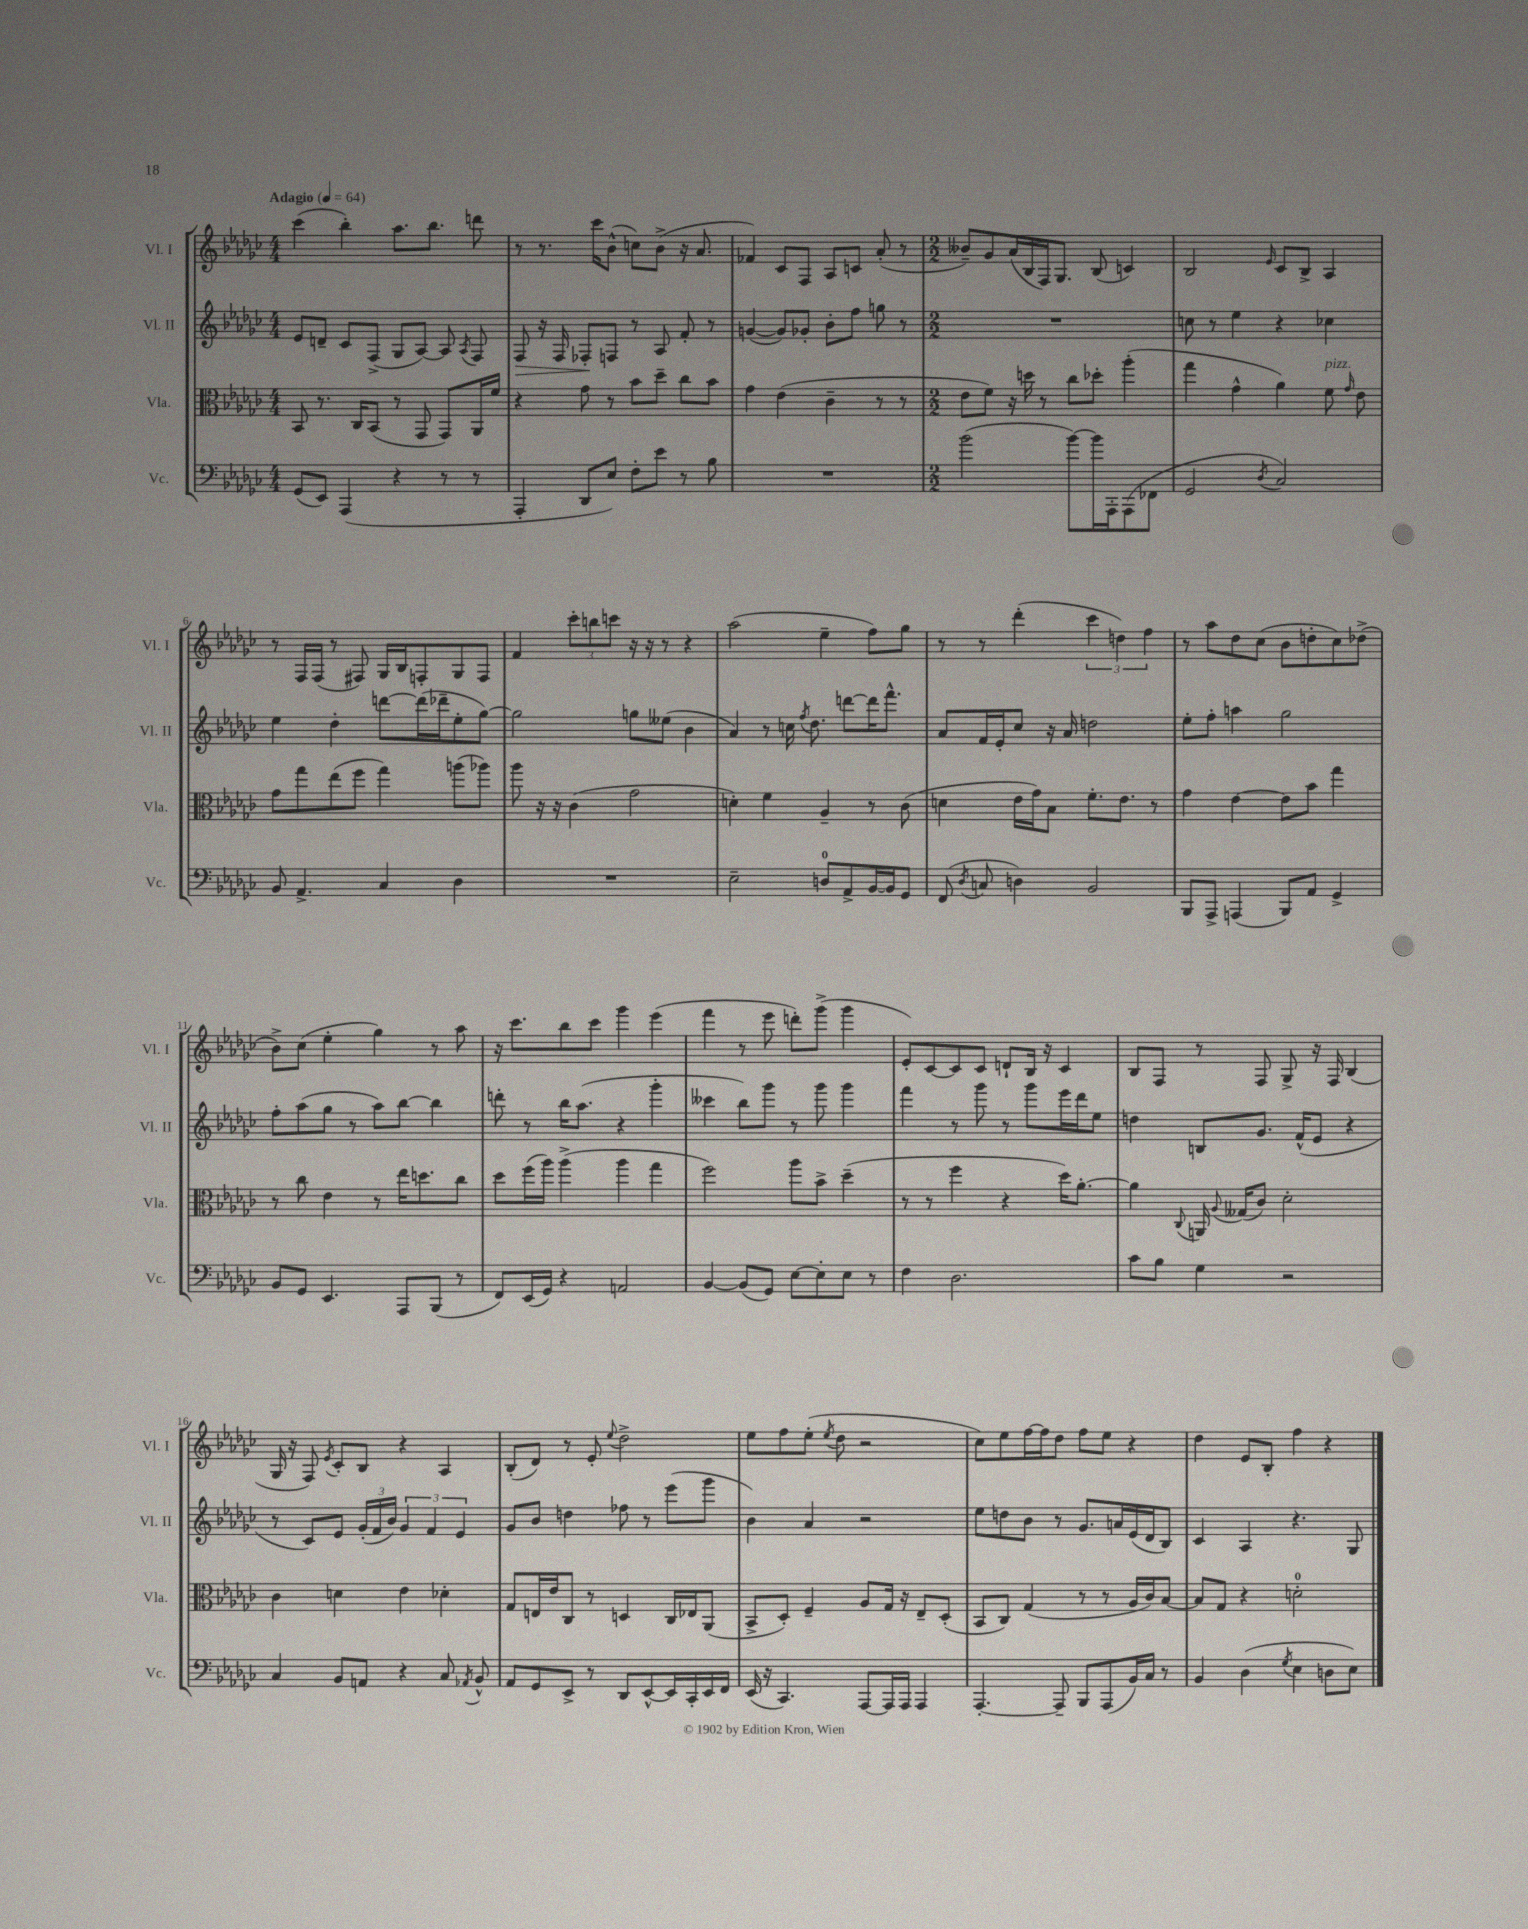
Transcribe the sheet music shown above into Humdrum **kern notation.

**kern	**kern	**kern	**kern
*staff4	*staff3	*staff2	*staff1
*clefF4	*clefC3	*clefG2	*clefG2
*k[b-e-a-d-g-c-]	*k[b-e-a-d-g-c-]	*k[b-e-a-d-g-c-]	*k[b-e-a-d-g-c-]
*M4/4	*M4/4	*M4/4	*M4/4
*MM64	*MM64	*MM64	*MM64
(8GG-	8BB-	8e-	(4ccc-
8EE-)	8.r	8d~	.
(4AAA-	.	8c-	4bb-')
.	16C-	.	.
.	(8BB-	(8F^	.
4r	8r	8G-	8.aa-
.	8GG-	[8A-)	.
.	.	.	8.bb-
8r	8GG-)	8A-]	.
.	.	8qA-	.
8r	16AA-	8F	8ddd
.	16f	.	.
=	=	=	=
4AAA-'	4r	8F	8r
.	.	16r	8.r
.	.	16F	.
8DD-	8g-	8F-'	.
.	.	.	16ccc-
8E-)	8r	8F	(8b-^^
8F'	8b-	8r	8cc)
8e-	8dd-~	8A-	(8b-^
8r	8cc-	8f'	16r
.	.	.	8.a-
8B-	8b-	8r	.
=	=	=	=
1r	4g-	([4g	4f-)
.	(4e-	8g])	8c-
.	.	8g-'	8F
.	4c-~	8b-'	8A-
.	.	8ff	8c
.	8r	8gg	(8a-'
.	8r	8r	8r
=	=	=	=
*M2/2	*M2/2	*M2/2	*M2/2
(2b-	8e-	1r	8b--~)
.	8f)	.	8g-
.	16r	.	(16a-
.	16dd	.	16B-
.	8r	.	16F)
.	.	.	8.G-
[8b-)	8cc-	.	.
16b-]	8dd-'	.	(8B-
16AAA-'	.	.	.
(8AAA-	(4aa-'	.	4c)
8FF-	.	.	.
=	=	=	=
2GG-	4gg-	8cc	2B-
.	.	8r	.
.	4g-^^	4ee-	.
8qD-	.	.	16qqe-
2C-)	4a-)	4r	8c-
.	.	.	8B-^
.	8f	4cc-	4A-
.	16qqg-	.	.
.	8e-	.	.
=	=	=	=
8BB-	8g-	4ee-	8r
4.AA-^	8gg-	.	16F
.	.	.	(16F
.	(8ee-	4dd-'	8r
.	8ff	.	8F#)
4C-	4gg-)	[8ddd	16G-
.	.	.	16B-
.	.	(16ddd]	8F'
.	.	16ddd-~	.
4D-	(8aa	8ee-'	8G-
.	8aa-)	[8gg-)	8F
=	=	=	=
1r	8aa-	2gg-]	4f
.	16r	.	.
.	16r	.	.
.	(4c-	.	12ccc-'
.	.	.	12bb
.	.	.	12ccc
.	2g-	8gg	16r
.	.	.	16r
.	.	(8ee--	8r
.	.	4b-	4r
=	=	=	=
2E-~	4d')	4a-)	(2aa-
.	4f	8r	.
.	.	16cc	.
.	.	8qff	.
.	.	8.dd-	.
8D	4A-~	.	4ee-~
8AA-^	.	[8ddd	.
[16BB-	8r	16ddd]	8ff)
16BB-]	.	8.fff^^	.
8GG-	(8c-	.	8gg-
=	=	=	=
(8FF	4d	8a-	8r
8qD-	.	.	.
8C	.	16f	8r
.	.	16e-'	.
4D)	16e-	8cc-	(4ddd-'
.	16g-)	.	.
.	8B-	16r	.
.	.	16a-	.
2BB-	8.f'	2dd	6ccc-
.	.	.	6dd)
.	8.e-	.	.
.	.	.	6ff
.	8r	.	.
=	=	=	=
8BBB-	4g-	8ee-'	8r
8AAA-^	.	8ff'	8aa-
(4AAA	[4e-	4aa	8dd-
.	.	.	(8cc-
8BBB-)	8e-]	2gg-	8b-
8AA-	8b-	.	8dd'
4GG-^	4gg-	.	8cc-)
.	.	.	(8dd-^
=	=	=	=
8BB-	8r	8ff'	8b-^)
8GG-	8cc-	(8aa-	(8cc-
4.EE-	4e-	8gg-	4ee-'
.	.	8r	.
.	8r	8aa-)	4gg-)
8AAA-	16ee-	[8bb-	.
.	8.dd	.	.
(8BBB-	.	4bb-]	8r
8r	8cc-	.	8aa-
=	=	=	=
8FF)	8dd-	8ddd'	16r
.	.	.	8.ccc-
(16EE-	(16ff	8r	.
16GG-)	16aa-)	.	.
4r	(4aa-^	16bb-	8bb-
.	.	(8.aa-	.
.	.	.	8ccc-
2AA	4aa-	4r	4ggg-
.	4gg-	4ggg-'	(4eee-
=	=	=	=
[4BB-	2ff)	4ccc--	4fff
(8BB-]	.	8bb-)	8r
8GG-)	.	8ggg-	8eee-
[8E-	8aa-	8r	8ddd')
8E-']	8b-^	8ggg-	(8ggg-^
8E-	(4dd-~	4ggg-	4ggg-
8r	.	.	.
=	=	=	=
4F	8r	4fff	8e-')
.	8r	.	[8c-
2.D-	4ff	8r	8c-]
.	.	8ggg-	8c-
.	4r	8r	8d`
.	.	8ggg-	16B-
.	.	.	16r
.	16dd-)	16eee-	4c-
.	[8.a-'	16ddd-	.
.	.	8ee-	.
=	=	=	=
8c-	4a-]	4dd	8B-
8B-	.	.	8F
.	8qqC-	.	.
4G-	16AA	8B	8r
.	8qqA-	.	.
.	(16G--	.	.
.	8c-)	8.g-	8F
2r	2d-'	.	8G-^
.	.	(16f^^	.
.	.	8e-	16r
.	.	.	16F
.	.	4r	(4B-
=	=	=	=
4C-	4c-	8r	16G-
.	.	.	16r
.	.	8c-)	8F)
.	.	.	8qe-
8BB-	4d	8e-	8c-'
8AA	.	(24g-'	8B-
.	.	24f	.
.	.	24b-)	.
4r	4e-	6g-	4r
.	.	6f	.
8C-	4d-'	.	4A-
.	.	6e-	.
8qAA-	.	.	.
8BB-^^	.	.	.
=	=	=	=
8AA-	8G-	8g-	(8B-'
8GG-	16E	8b-	8d-)
.	16e-	.	.
8EE-^	8C-	4dd	8r
8r	8r	.	8e-'
.	.	.	8qqee-
8DD-	4D	8ff-	2dd-^
[8EE-^^	.	8r	.
16EE-]	16C-	(8eee-	.
16CC-'	16E-	.	.
16EE-	(8AA-	8ggg-	.
16FF	.	.	.
=	=	=	=
(16EE-	8BB-^	4b-)	8ee-
16r	.	.	.
4.CC-)	8D-')	.	8ff
.	4F~	4a-	(8ee-'
.	.	.	8qee-
.	.	.	8dd-
[8AAA-	8A-	2r	2r
16AAA-]	16G-	.	.
16AAA-	16r	.	.
4AAA-	8E-~	.	.
.	(8D-'	.	.
=	=	=	=
[4.AAA-'	8BB-	8ee-	8cc-)
.	8C-)	8dd	8ee-
.	(4G-	8b-	[16ff
.	.	.	16ff]
8AAA-~]	.	8r	8dd-
8BBB-	8r	8.g-	8ff
(8AAA-	8r	.	8ee-
.	.	16a	.
16BB-)	16A-	(16e-	4r
16C-	16c-)	16d-	.
8r	[8B-	8B-)	.
=	=	=	=
4BB-	8B-]	4c-	4dd-
.	8G-	.	.
(4D-	4r	4A-	8e-
.	.	.	8B-'
8qG-	.	.	.
4E-	2d'	4.r	4ff
8D	.	.	4r
8E-)	.	8G-	.
==	==	==	==
*-	*-	*-	*-
